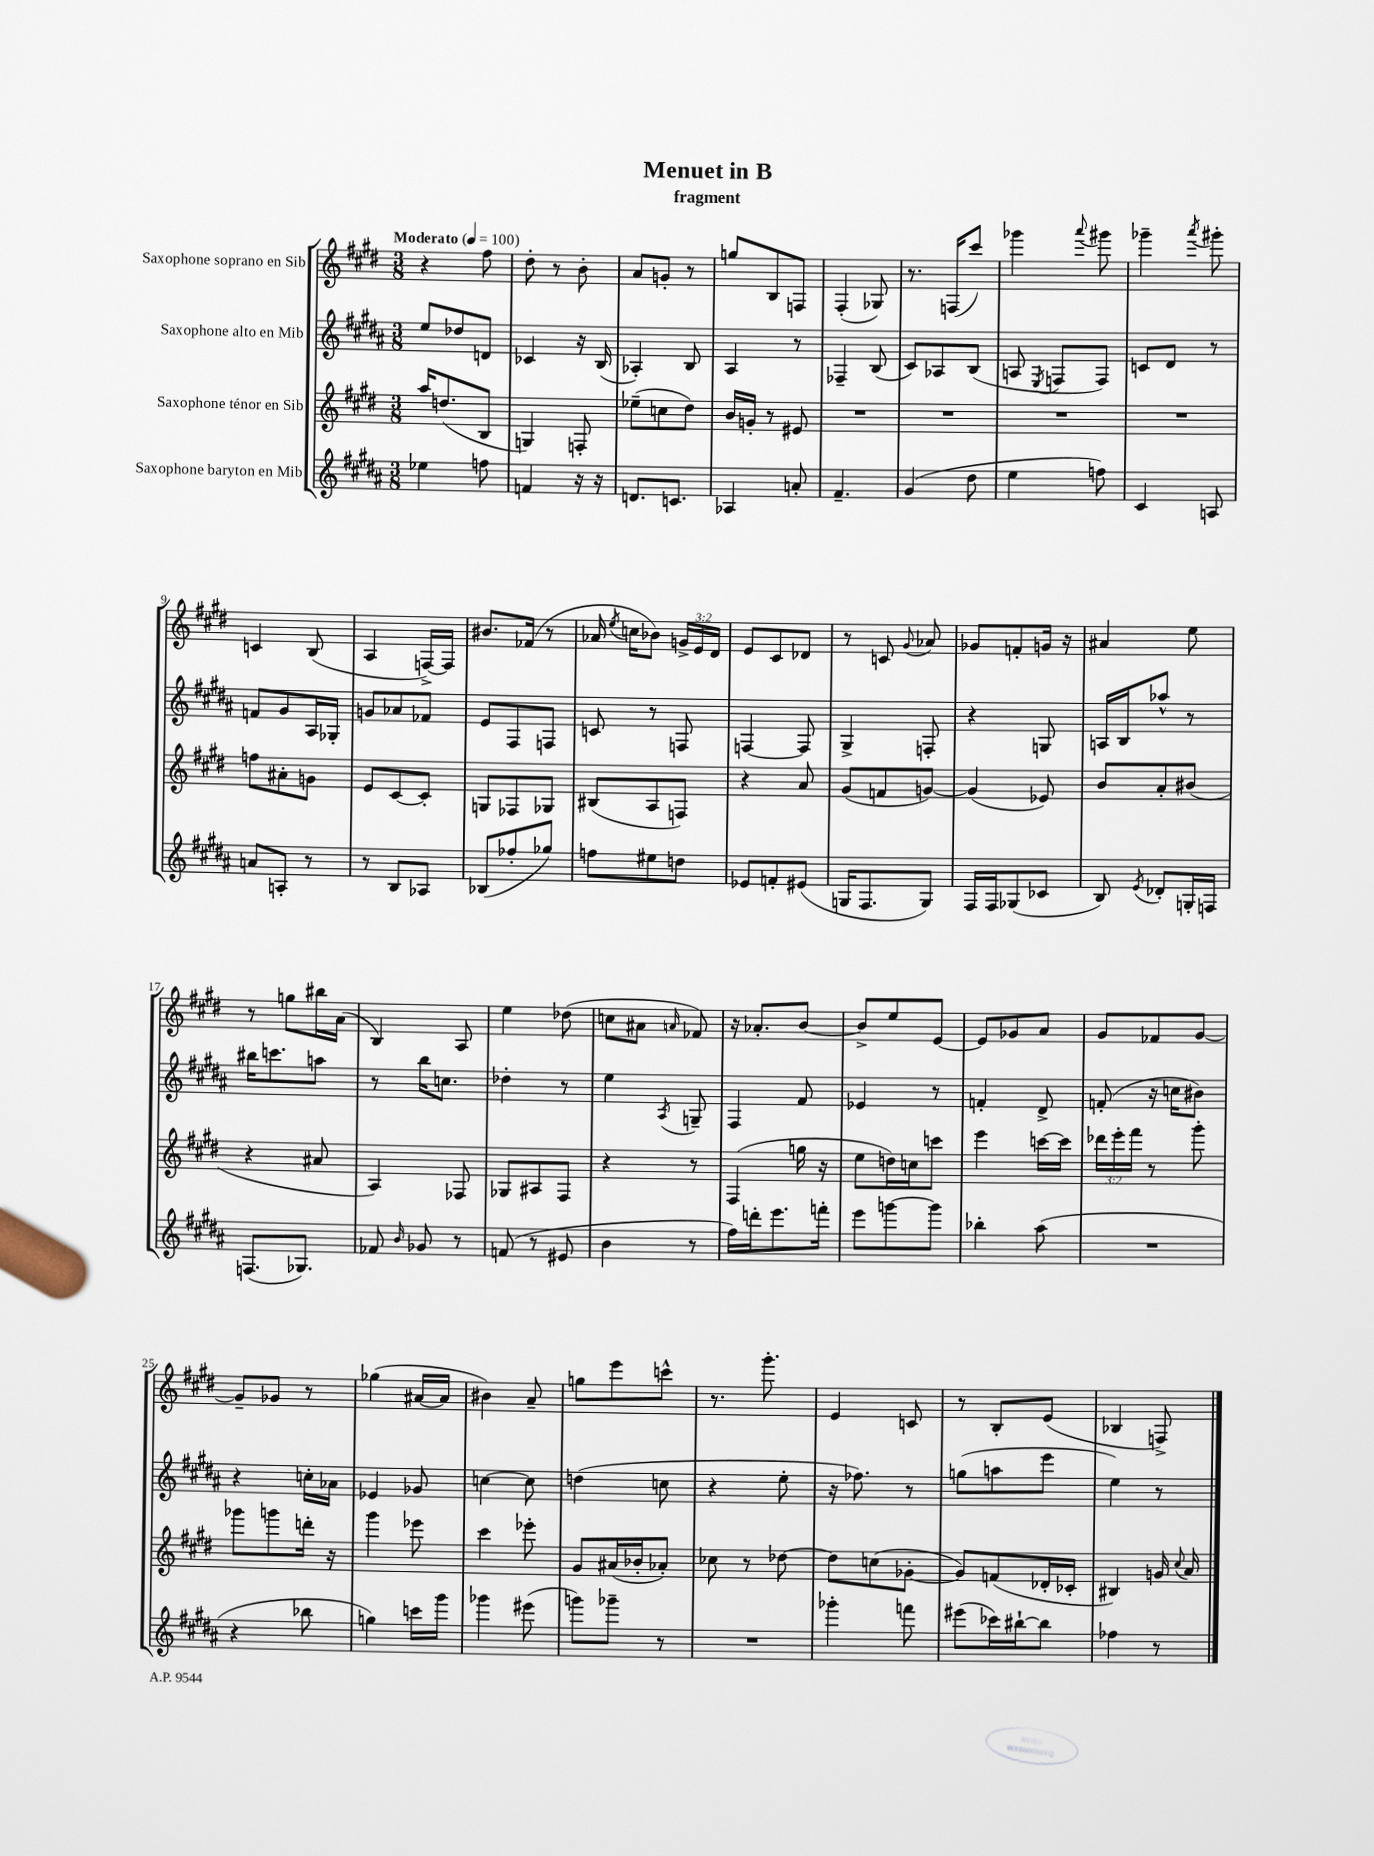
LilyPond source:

\header { title = "Menuet in B" subtitle = "fragment" }
<<
\new StaffGroup <<
\new Staff = "s0" \with { instrumentName = "Saxophone soprano en Sib" } {
    \clef treble \key e \major \numericTimeSignature \time 3/8 \override Staff.TupletNumber.text = #tuplet-number::calc-fraction-text \tempo "Moderato" 4 = 100
    \autoBeamOff r4 fis''8 |
    dis''8-. r8 b'8-. |
    a'8[ g'8]-. r8 |
    g''8[ b8 f8] |
    fis4-.( ges8) |
    r8. f16[( cis'''8]) |
    ges'''4 \appoggiatura { a'''8 } gis'''8 |
    ges'''4-- \acciaccatura { a'''8 } gis'''8-. |
    c'4 b8( |
    a4 f16[~->) f16] |
    bis'8.[ fes'16]( r8 |
    aes'16 \acciaccatura { e''8 } c''16[ bes'8]) \tuplet 3/2 { g'16[-> e'16 dis'16] } |
    e'8[ cis'8 des'8] |
    r8 c'8 \appoggiatura { gis'8 } aes'8 |
    ges'8[ f'8-. g'16] r16 |
    ais'4 e''8 |
    r8 g''8[ bis''16 a'16]( |
    b4) a8 |
    e''4 des''8( |
    c''8[ ais'8] \grace { a'16 } fes'8) |
    r16 aes'8.[-. b'8]~ |
    b'8[-> e''8 e'8]~ |
    e'8[ ges'8 a'8] |
    gis'8[ fes'8 gis'8]~ |
    gis'8[-- ges'8] r8 |
    ges''4( ais'16[~ ais'16] |
    bis'4) a'8-- |
    g''8[ e'''8 c'''8]-^ |
    r8. gis'''8.-. |
    e'4 c'8 |
    r8 b8[-. e'8]( |
    bes4 f8->) \bar "|." |
}
\new Staff = "s1" \with { instrumentName = "Saxophone alto en Mib" } {
    \clef treble \key b \major \numericTimeSignature \time 3/8
    \autoBeamOff e''8[ des''8 d'8] |
    ces'4 r16 b16( |
    aes4-.) b8 |
    ais4 r8 |
    fes4-- b8( |
    cis'8[) aes8 b8]( |
    a8 \acciaccatura { e8 } f8[ f8]) |
    c'8[ dis'8] r8 |
    f'8[ gis'8 ais16 ges16]-. |
    g'8[ aes'8 fes'8] |
    e'8[ fis8 f8] |
    c'8 r8 f8 |
    f4~ f8 |
    gis4-> f8-. |
    r4 g8 |
    a16[ b16 aes''8]-^ r8 |
    bis''16[ c'''8. a''8] |
    r8 b''16[ c''8.] |
    des''4-. r8 |
    e''4 \acciaccatura { ais8 } g8-- |
    fis4 fis'8 |
    ees'4 r8 |
    f'4-. dis'8-> |
    f'8-.( r16 c''16[ bis'8]) |
    r4 c''16[-. aes'16] |
    ees'4 ges'8 |
    c''4~ c''8 |
    d''4( c''8 |
    r4 e''8-. |
    r16 fes''8.) r8 |
    g''8[( a''8 e'''8] |
    e''4) r8 \bar "|." |
}
\new Staff = "s2" \with { instrumentName = "Saxophone ténor en Sib" } {
    \clef treble \key e \major \numericTimeSignature \time 3/8 \override Staff.TupletNumber.text = #tuplet-number::calc-fraction-text
    \autoBeamOff a''16[ d''8.( b8] |
    g4) f8-. |
    ees''8[--( c''8 dis''8]) |
    b'16[ g'16]-. r8 eis'8 |
    R4. |
    R4. |
    R4. |
    R4. |
    f''8[ ais'8-. g'8] |
    e'8[ cis'8~ cis'8]-. |
    g8[ fes8 ges8] |
    bis8[( a8 f8]) |
    r4 a'8 |
    gis'8[( f'8 g'8]~) |
    g'4( ees'8) |
    b'8[ a'8-. bis'8]( |
    r4 ais'8 |
    a4) fes8 |
    ges8[ ais8 fis8] |
    r4 r8 |
    fis4( g''16 r16 |
    e''8[ d''16) c''16 c'''8] |
    e'''4 c'''16[~ c'''16] |
    \tuplet 3/2 { des'''16[ e'''16-. fis'''16] } r8 gis'''8-. |
    ges'''8[ g'''8 d'''16]-. r16 |
    gis'''4 ees'''8 |
    cis'''4 ees'''8-. |
    gis'8[ ais'16( bes'16-. aes'8]-.) |
    ces''8 r8 des''8~ |
    des''8[ c''8( ges'8]~-. |
    ges'8[) f'8( des'16-. ces'16]-. |
    bis4) g'16 \appoggiatura { cis''8 } a'16 \bar "|." |
}
\new Staff = "s3" \with { instrumentName = "Saxophone baryton en Mib" } {
    \clef treble \key b \major \numericTimeSignature \time 3/8
    \autoBeamOff ees''4 f''8 |
    f'4 r16 r16 |
    d'8.[ c'8.] |
    aes4 a'8-. |
    fis'4.-- |
    gis'4( dis''8 |
    e''4 f''8) |
    cis'4 a8 |
    a'8[ a8]-. r8 |
    r8 b8[ aes8] |
    bes8[( fes''8-. ges''8]) |
    f''8[ eis''8 d''8] |
    ees'8[ f'8-. eis'8]( |
    g16[ fis8. g8]) |
    fis16[ fis16 ges8( ces'8] |
    b8) \acciaccatura { e'8 } des'8[-. g16-. f16] |
    f8.[( ges8.]) |
    fes'8 \grace { b'16 } ges'8 r8 |
    f'8( r8 eis'8 |
    b'4 r8 |
    fis''16[) d'''16-. e'''8. f'''16]-. |
    e'''8[ g'''8~ g'''8] |
    bes''4-. ais''8( |
    R4. |
    r4 bes''8 |
    g''4) c'''16[ gis'''16] |
    ges'''4 eis'''8( |
    g'''8[) ges'''8]-- r8 |
    R4. |
    ges'''4-. f'''8 |
    eis'''8[( ces'''16) bis''16~-! bis''8] |
    fes''4 r8 \bar "|." |
}
>>
>>
